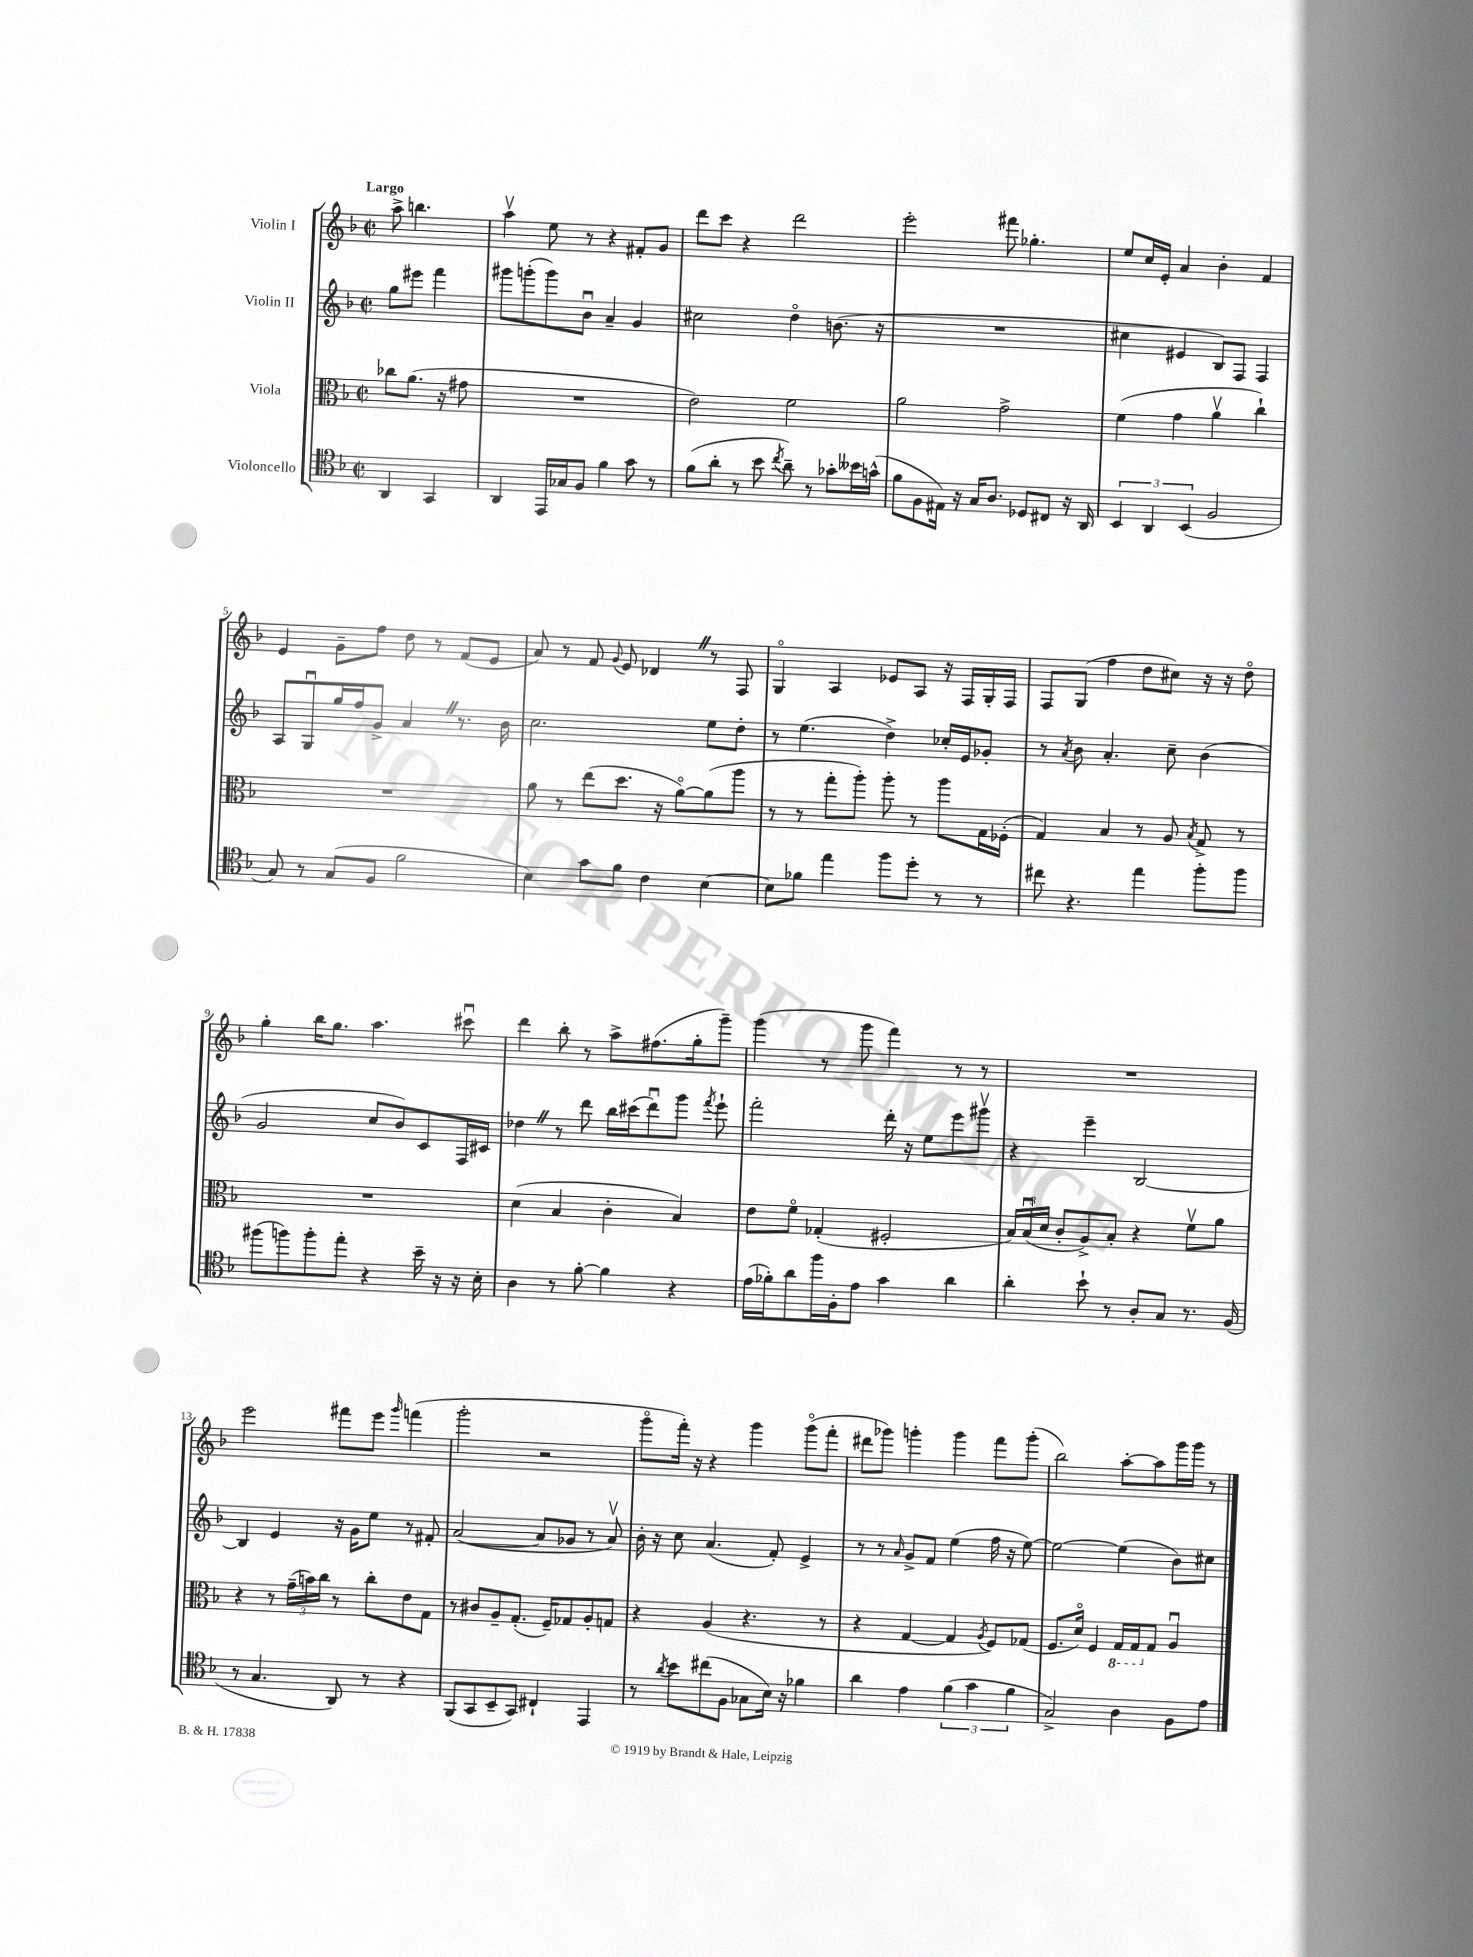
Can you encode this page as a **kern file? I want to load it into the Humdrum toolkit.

**kern	**kern	**kern	**kern
*part4	*part3	*part2	*part1
*staff4	*staff3	*staff2	*staff1
*I"Violoncello	*I"Viola	*I"Violin II	*I"Violin I
*clefC4	*clefC3	*clefG2	*clefG2
*k[b-]	*k[b-]	*k[b-]	*k[b-]
*M2/2	*M2/2	*M2/2	*M2/2
*met(c|)	*met(c|)	*met(c|)	*met(c|)
=	=	=	=
!	!	!	!LO:TX:a:B:t=Largo
4AA/	8cc-X\L	8gg\L	8aa^\
.	(8.a\J	8eee#X\J	4.bbn\
4GG/	.	4fff\	.
.	16r	.	.
.	8g#X\	.	.
=1	=1	=1	=1
4AA/	1r	8ggg#X\L	4aav\
.	.	(8gggn'\	.
16EE/LL	.	8ggg\)	8ee\
16G-X/J	.	.	.
8F/J	.	8b-u\J	8r
4f\	.	4a~/	4r
8g\	.	4g/	8f#X'/L
8r	.	.	8g/J
=2	=2	=2	=2
(8f\L	2e\)	2cc#X\	8ddd\L
8a'\J	.	.	8ccc\J
8r	.	.	4r
8b-\	.	.	.
8qcc/	.	.	.
8a~\)	2f\	4dd\	2ddd\
8r	.	.	.
8g-X'\L	.	(8.bn\	.
16b--X\L	.	.	.
(16gn^^\JJ	.	16r	.
=3	=3	=3	=3
8f\L	2a\	1r	2eee'\
8F\	.	.	.
16E#X\Jk)	.	.	.
16r	.	.	.
16G/KL	.	.	.
8.A/J	.	.	.
.	2g^\	.	8fff#X\
8D-X/L	.	.	4.gg-X'\
8C#X/J	.	.	.
16r	.	.	.
16AA/	.	.	.
=4	=4	=4	=4
6BB-/	(4f\	4cc#X\	8ee/L
.	.	.	16cc/L
6AA/	.	.	.
.	.	.	16e'/JJ
.	4g\	4e#X/	4a/
(6BB-/	.	.	.
2F/	4av\	8B-/L)	4b-'\
.	.	8F/J	.
.	4cc`\)	4F/	4f/
!!LO:LB:g=z
=5	=5	=5	=5
8G/)	1r	8A/L	4e/
8r	.	8Gu/	.
(8G/L	.	16gg/L	8g~\L
.	.	16ff/J	.
8F/J	.	8g^/J	8ff\J
2f\	.	4aZ/	8dd\
.	.	.	8r
.	.	8.r	(8f/L
.	.	.	8e/J
.	.	16b-\	.
=6	=6	=6	=6
4B-\)	8a\	2.cc\	8a/)
.	8r	.	8r
8g\L	(8ee\L	.	8f/
.	.	.	8qqg/
8f\J	8.dd\J	.	8e/
4c\	.	.	4d-XZ/
.	16r	.	.
.	[8a\L)	.	.
[4B-\	(8a\]	8ee\L	8r
.	8aa\J	8dd'\J	8F/
=7	=7	=7	=7
8B-\L]	8r	8r	4G/
8f-X\J	8r	(4.ee\	.
4ee\	8gg'\L	.	4A/
.	8aa'\J)	.	.
8ff\L	8aa'\	4dd^\)	8e-X/L
8dd'\J	8r	.	8A/J
8r	8aa\L	16cc-X'/LL	16r
.	.	16e/J	16F/LL
8r	16G\L	8g-X'/J	16G'/
.	(16F-X'\JJ	.	16F/JJ
=8	=8	=8	=8
8cc#X\	4G/)	8r	8F/L
.	.	8qa/	.
4.r	.	8b-\	(8G/J
.	4B-/	4.a'/	4ff\
4ee\	8r	.	8dd\L
.	8A/	8cc~\	8cc#X\J)
.	8qB-/	.	.
8ff'\L	8G^/	(4b-\	16r
.	.	.	16r
8ff\J	8r	.	8dd\
!!LO:LB:g=z
=9	=9	=9	=9
(8ff#X\L	1r	2g/	4gg'\
8ffn\)	.	.	.
8ff'\	.	.	16bb-\KL
.	.	.	8.gg\J
8ee'\J	.	.	.
4r	.	8cc/L	4.aa\
.	.	8b-/)	.
16b-~\	.	8c/	.
16r	.	.	.
16r	.	16F/L	8ccc#Xu\
16B-'\	.	16c#X/JJ	.
=10	=10	=10	=10
4A\	(4d\	4dd-XZ\	4ddd\
8r	4B-/	8r	8bb-'\
[8f'\	.	8ddd\	8r
4f\]	4c'\	16bb-\LL	8aa^\L
.	.	(16ccc#X\J	.
.	.	8dddu\)	(8.ff#X\
4r	4B-/)	8ggg\J	.
.	.	.	16gg'\k
.	.	8qfff/	.
.	.	8eee`\	8ggg~\J)
=11	=11	=11	=11
(16e\LL	8e\L	2fff'\	(4ggg\
16f-X'\J)	.	.	.
8a\	8f\J	.	.
16ff\L	(4G-X'/	.	8r
16F'\J	.	.	.
8e\J	.	.	8ggg\
4g\	2F#X'/	16ddd'\	4fff\)
.	.	16r	.
.	.	8ee\L	.
4a\	.	8eee\	8r
.	.	8ggg#Xv\J	8r
=12	=12	=12	=12
4a'\	24B-/LL)	4r	1r
.	(24B-u/	.	.
.	24d/JJ	.	.
.	8c'/L	.	.
8b-`\	8A^/)	4eee~\	.
8r	8B-'/J	.	.
8A'/L	4r	[2B-/	.
8G/J	.	.	.
8.r	8fv\L	.	.
.	8a\J	.	.
(16F/	.	.	.
!!LO:LB:g=z
=13	=13	=13	=13
8r	4r	4B-/]	2eee\
4.G/	.	.	.
.	8r	4e/	.
.	(24g~\LL	.	.
.	24bn\)	.	.
.	24cc\JJ	.	.
8AA/)	8r	16r	8fff#X\L
.	.	16g\KL	.
8r	8cc'\L	8ee\J	8eee\J
.	.	.	16qqggg/
4r	8e\	8r	(4fffn\
.	8G\J	8f#X'/	.
=14	=14	=14	=14
(8FF/L	8r	([2a/	2ggg'\
8GG/	8c#X/L	.	.
8BB-~/	8A~/	.	.
8GG/J)	(8.G'/J	.	.
4C#X`/	.	8a/L]	2r
.	16F~/KL)	.	.
.	8G-X/	8g-X/J	.
4EE/	8A'/	8r	.
.	8Gn/J	8av/)	.
=15	=15	=15	=15
8r	4r	16b-'\	8ggg\L
.	.	16r	.
8qa/	.	.	.
8b-\L	.	8cc\	16fff'\Jk)
.	.	.	16r
(8cc#X\	(4A/	(4.a/	4r
8F\J	.	.	.
8G-X\L	4.r	.	4ggg\
16B-\Jk)	.	8f'/)	.
16r	.	.	.
4f-X\	.	4e^/	(8ggg\L
.	8r	.	8fff'\J
=16	=16	=16	=16
4a\	4r	8r	8ddd#X\L
.	.	8r	8ggg-X\J)
.	.	16qqa/	.
4e\	[4G/	8g^/L	4gggn'\
.	.	8f/J	.
(6f\	4G/]	(4ee\	4ggg\
6g\	.	.	.
.	8qA/	.	.
.	8F/L)	16ff\	8fff\L
.	.	16r	.
6f\	.	.	.
.	(8G-X/J	[8ee\)	(8ggg'\J
=17	=17	=17	=17
2G^/)	8.F/L	2ee\_	2bb-\)
.	16d/Jk)	.	.
.	4F/	.	.
*	*8ba	*	*
4A\	16GG/LL	(4ee\]	[8aa'\L
.	16GG/J	.	.
*	*X8ba	*	*
.	8G/J	.	8aa\]
8F\L	4Au/	8b-\L)	16ggg\L
.	.	.	16ggg\JJ
8e\J	.	8cc#X\J	8r
==	==	==	==
*-	*-	*-	*-
